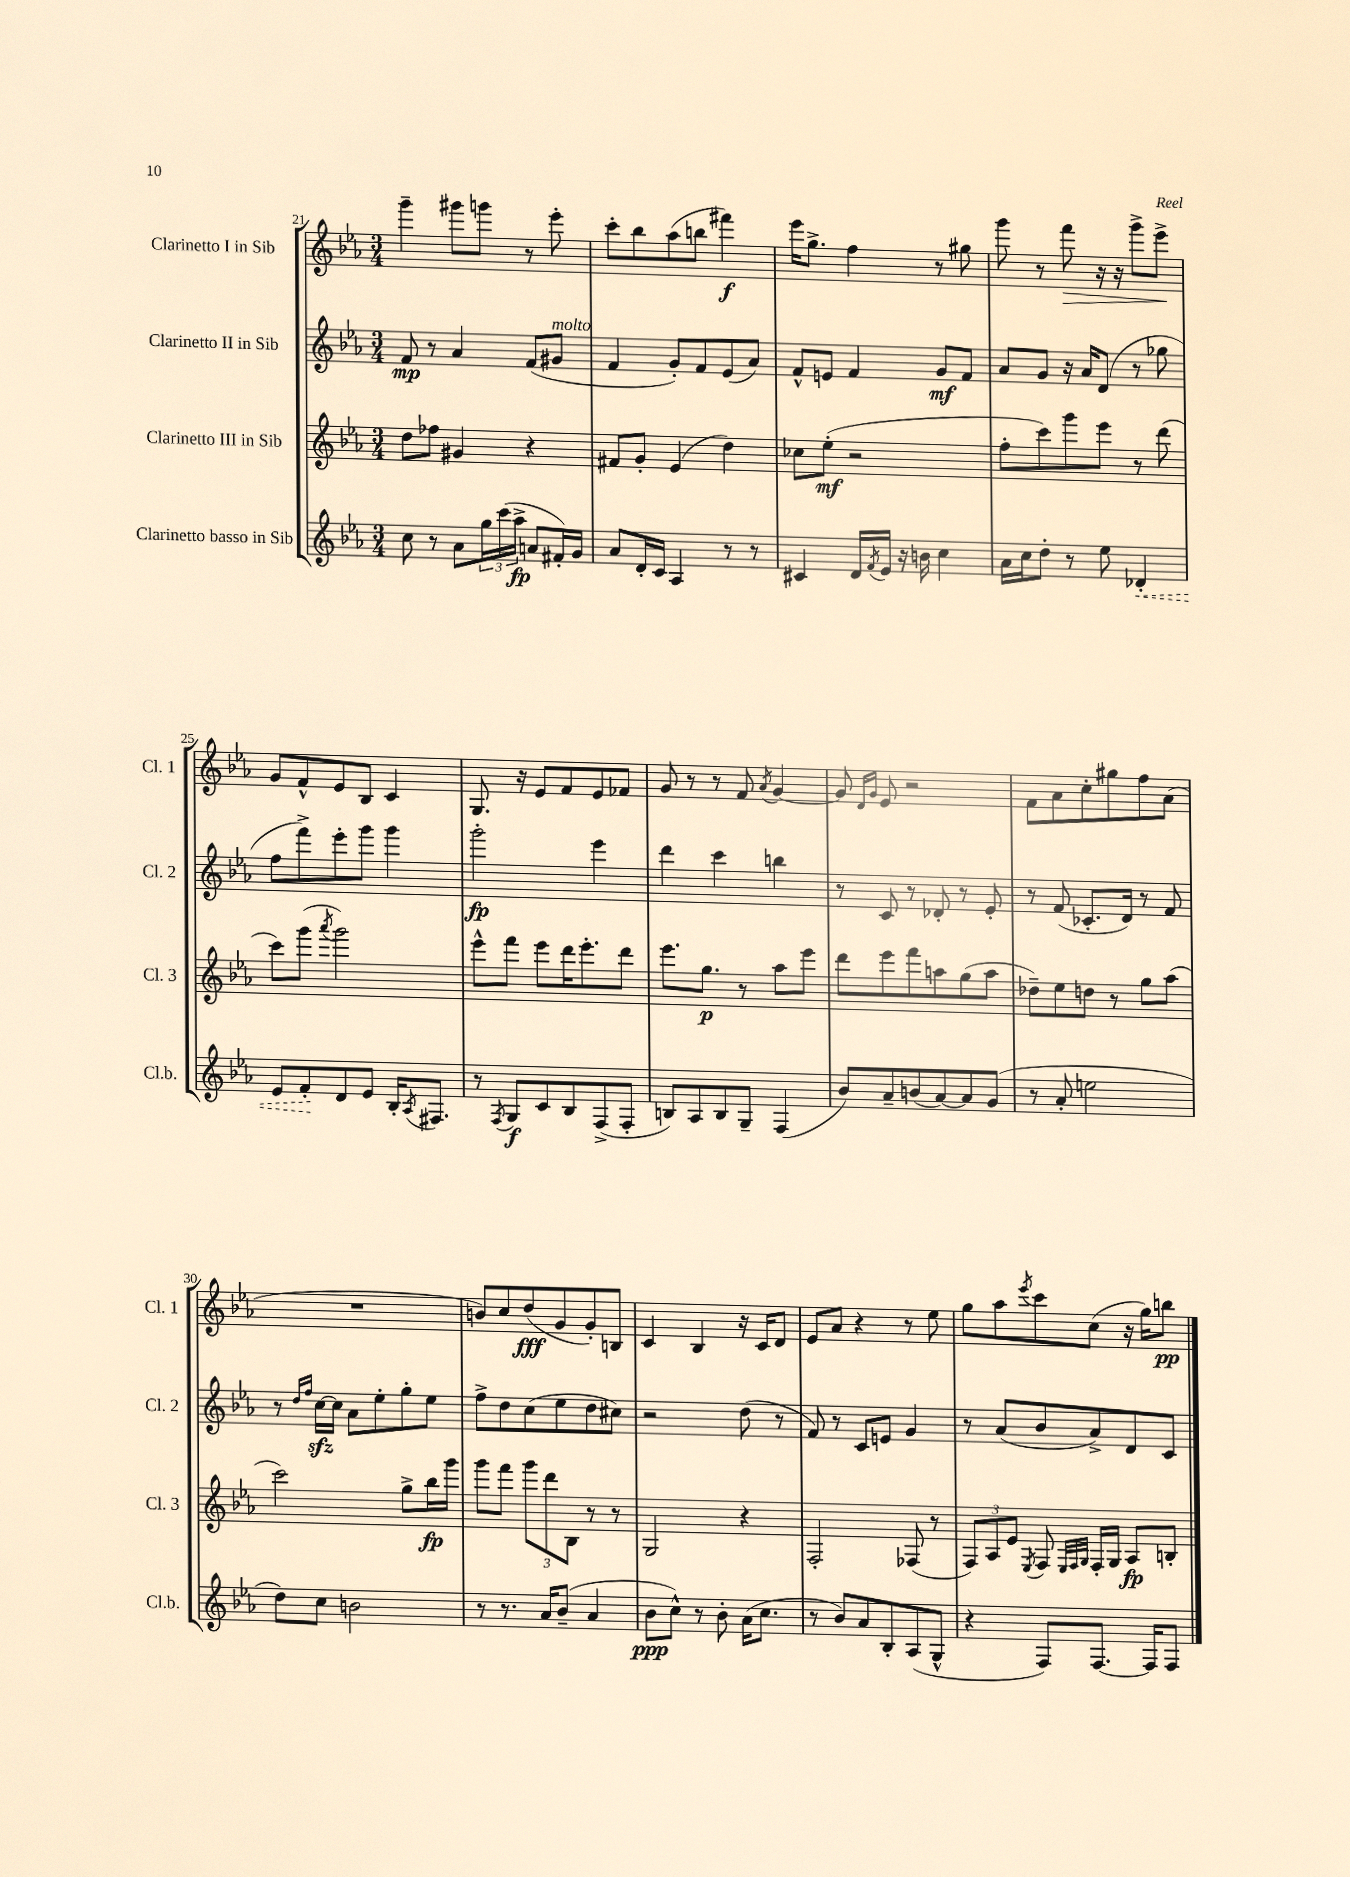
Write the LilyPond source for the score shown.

<<
\new StaffGroup <<
\new Staff = "s0" \with { instrumentName = "Clarinetto I in Sib" shortInstrumentName = "Cl. 1" } {
    \clef treble \key ees \major \numericTimeSignature \time 3/4
    g'''4-- gis'''8 g'''8 r8 ees'''8-. |
    c'''8-. bes''8 aes''8( b''8 fis'''4\f) |
    ees'''16 g''8.-> f''4 r8 gis''8 |
    g'''8 r8 f'''8\> r16 r16 g'''8-> ees'''8->\! |
    g'8 f'8-^ ees'8 bes8 c'4 |
    g8. r16 ees'8 f'8 ees'8 fes'8 |
    g'8 r8 r8 f'8 \acciaccatura { aes'8 } g'4~ |
    g'8 \grace { d'16 g'16 } ees'8 r2 |
    f'8 aes'8 c''8-. gis''8 f''8 aes'8( |
    R2. |
    b'8) c''8 d''8\fff( g'8 g'8-.) b8 |
    c'4 bes4 r16 c'16 d'8 |
    ees'8 aes'8 r4 r8 ees''8 |
    g''8 aes''8 \acciaccatura { ees'''8 } c'''8 c''8( r16 g''16) b''8\pp \bar "|." |
}
\new Staff = "s1" \with { instrumentName = "Clarinetto II in Sib" shortInstrumentName = "Cl. 2" } {
    \clef treble \key ees \major \numericTimeSignature \time 3/4
    f'8\mp r8 aes'4 f'8( gis'8^\markup { \italic "molto" } |
    f'4 g'8-.) f'8 ees'8( aes'8) |
    f'8-^ e'8 f'4 g'8\mf f'8 |
    aes'8 g'8 r16 aes'16 d'8( r8 ges''8 |
    f''8 f'''8->) ees'''8-. g'''8 g'''4 |
    g'''2-.\fp ees'''4 |
    d'''4 c'''4 b''4 |
    r8 c'8 r8 des'8-. r8 ees'8-. |
    r8 f'8( ces'8.-. d'16) r8 f'8 |
    r8 \grace { d''16 f''16 } c''16~\sfz c''16 aes'8 ees''8-. g''8-. ees''8 |
    f''8-> d''8 c''8( ees''8 d''8 cis''8) |
    r2 d''8( r8 |
    f'8) r8 c'8 e'8 g'4 |
    r8 aes'8( bes'8 aes'8->) d'8 c'8 \bar "|." |
}
\new Staff = "s2" \with { instrumentName = "Clarinetto III in Sib" shortInstrumentName = "Cl. 3" } {
    \clef treble \key ees \major \numericTimeSignature \time 3/4
    d''8 fes''8 gis'4 r4 |
    fis'8 g'8-. ees'4( d''4) |
    ces''8 ees''8-.\mf( r2 |
    f''8-. c'''8) g'''8 ees'''8 r8 d'''8( |
    c'''8) g'''8( \acciaccatura { aes'''8 } g'''2) |
    ees'''8-^ f'''8 ees'''8 d'''16 ees'''8.-. d'''8 |
    ees'''8. g''8.\p r8 aes''8 ees'''8 |
    d'''8 ees'''8 f'''8 a''8 g''8( a''8 |
    des''8--) ees''8 d''8 r8 g''8 aes''8( |
    c'''2) g''8-> bes''16\fp g'''16 |
    g'''8 f'''8 \tuplet 3/2 { g'''8 d'''8 bes8 } r8 r8 |
    g2 r4 |
    f2-. fes8( r8 |
    \tuplet 3/2 { f8) aes8 ees'8 } \acciaccatura { ees8 } f8 \grace { ees32 f32 g32 } f16-. g16 aes8\fp b8-. \bar "|." |
}
\new Staff = "s3" \with { instrumentName = "Clarinetto basso in Sib" shortInstrumentName = "Cl.b." } {
    \clef treble \key ees \major \numericTimeSignature \time 3/4
    c''8 r8 aes'8 \tuplet 3/2 { g''16 c'''16( aes''16->\fp } a'8 fis'16-.) g'16 |
    aes'8 d'16-. c'16 aes4 r8 r8 |
    cis'4 d'16 \acciaccatura { f'8 } ees'16 r16 b'16 c''4 |
    aes'16 c''16 d''8-. r8 ees''8 \once \override Hairpin.style = #'dashed-line des'4-.\< |
    ees'8 f'8-.\! d'8 ees'8 bes16-. \acciaccatura { aes8 } fis8. |
    r8 \acciaccatura { f8 } g8\f c'8 bes8 f8->( f8-. |
    b8) aes8 b8 g8-- f4( |
    bes'8) aes'8-- b'8( aes'8~) aes'8 g'8( |
    r8 aes'8-. e''2 |
    d''8) c''8 b'2 |
    r8 r8. aes'16 bes'8--( aes'4 |
    bes'8\ppp c''8-^) r8 bes'8-. aes'16( c''8. |
    r8 bes'8) aes'8 bes8-. aes8( g8-^ |
    r4 f8) f8.~ f16 f8 \bar "|." |
}
>>
>>
\layout { \context { \Score currentBarNumber = #21 } }
